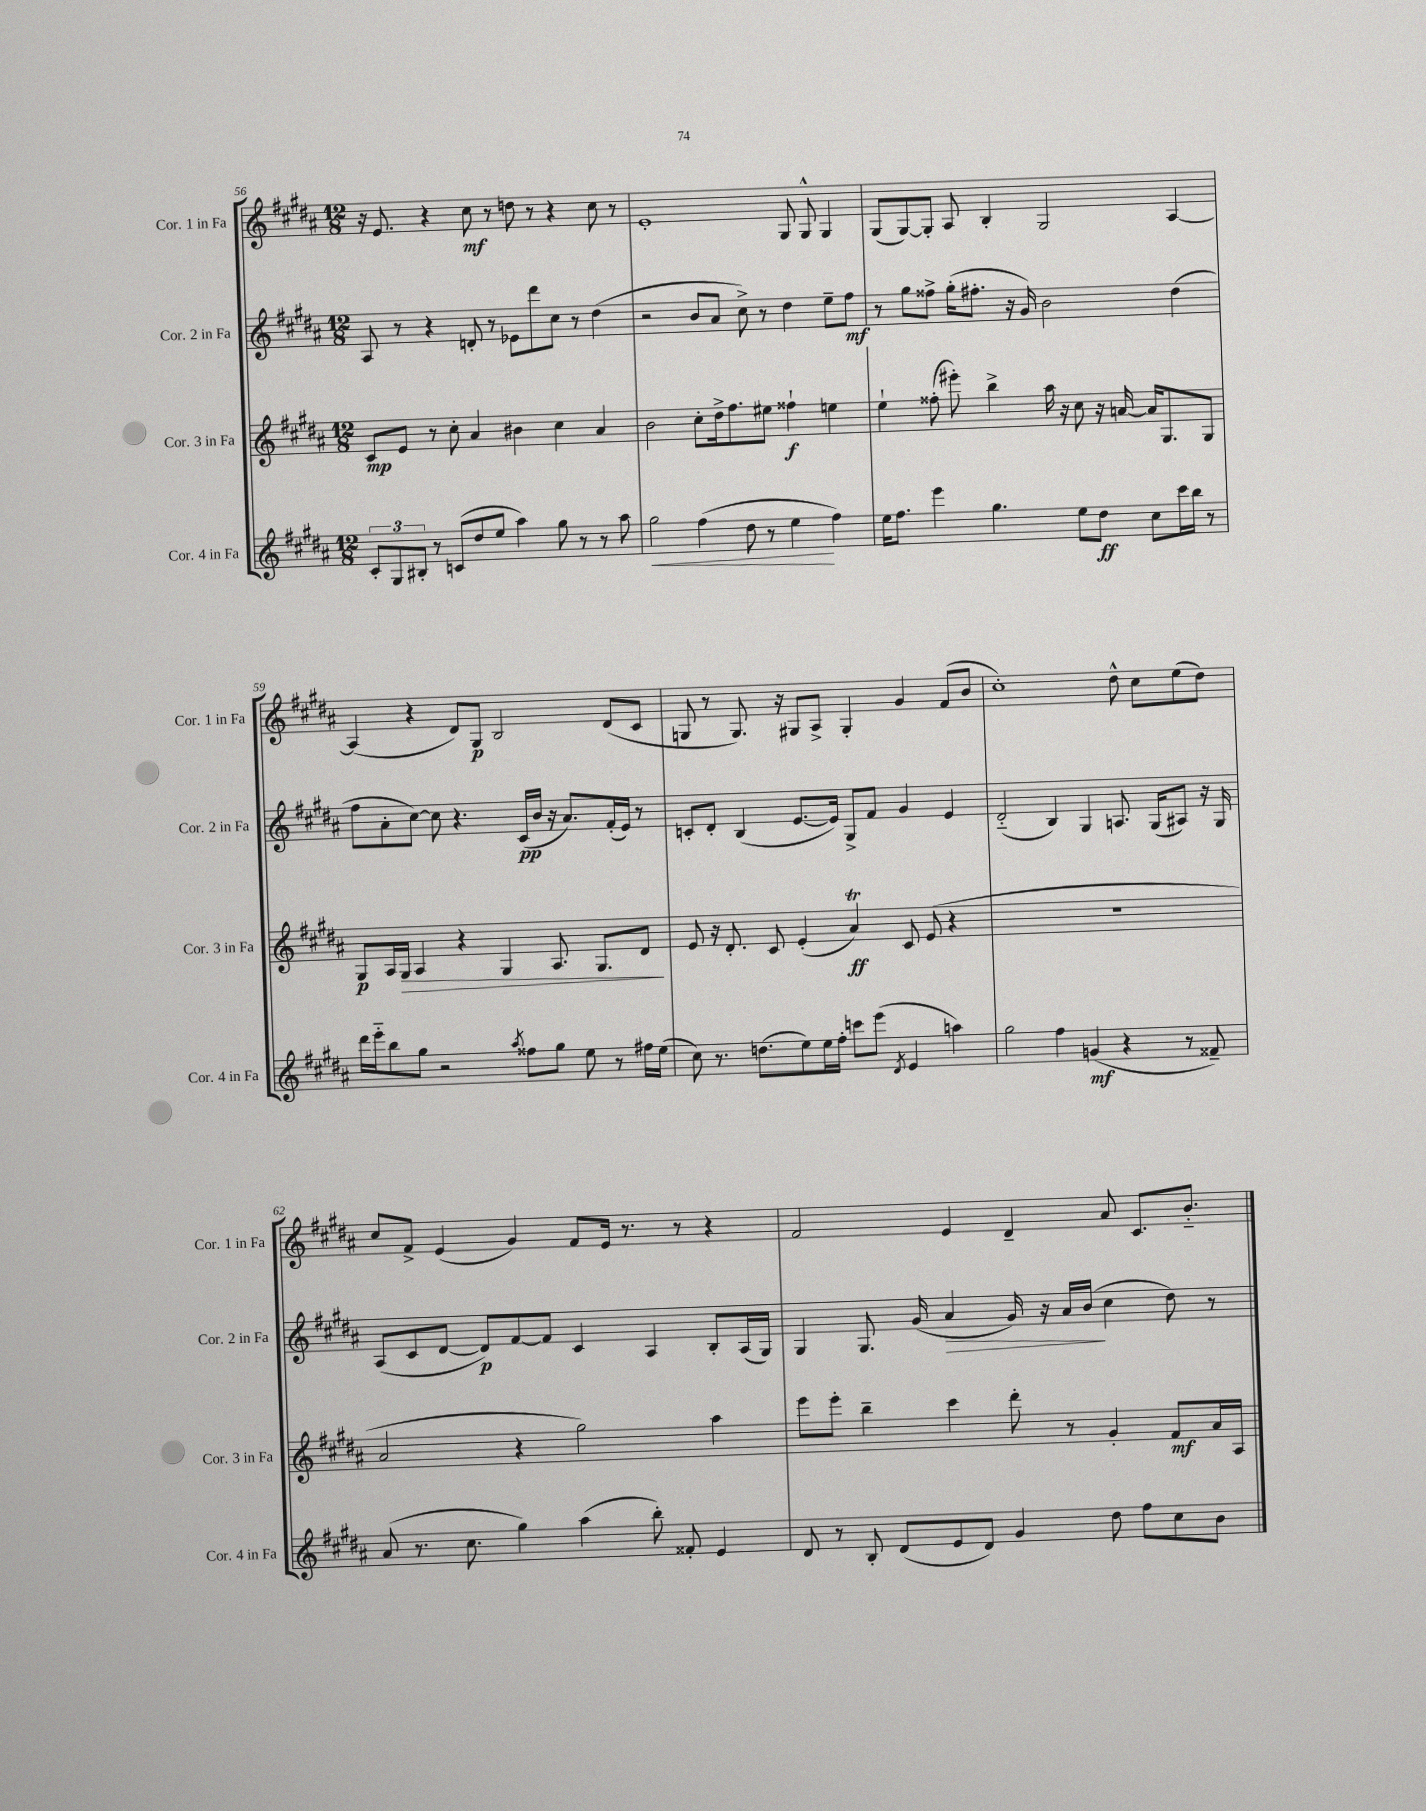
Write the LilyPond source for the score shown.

<<
\new StaffGroup <<
\new Staff = "s0" \with { instrumentName = "Cor. 1 in Fa" shortInstrumentName = "Cor. 1 in Fa" } {
    \clef treble \key b \major \numericTimeSignature \time 12/8
    r16 e'8. r4 cis''8\mf r8 d''8 r8 r4 cis''8 r8 |
    e'1-. gis8 gis8-^ gis4 |
    gis8( gis8~) gis8-. ais8 b4-. gis2 ais4~ |
    ais4( r4 dis'8) gis8\p b2 dis'8( cis'8 |
    g8 r8 g8.) r16 gis8 ais8-> gis4-. gis'4 fis'8( b'8 |
    cis''1-.) dis''8-^ cis''8 e''8( dis''8) |
    cis''8 fis'8-> e'4( gis'4) fis'8 e'16 r8. r8 r4 |
    fis'2 e'4 dis'4-- ais'8 cis'8. b'8.-_ \bar "|." |
}
\new Staff = "s1" \with { instrumentName = "Cor. 2 in Fa" shortInstrumentName = "Cor. 2 in Fa" } {
    \clef treble \key b \major \numericTimeSignature \time 12/8
    ais8 r8 r4 d'8-. r8 ees'8 dis'''8 cis''8 r8 dis''4( |
    r2 b'8 ais'8 cis''8->) r8 dis''4 e''8-- fis''8\mf |
    r8 gis''8 fisis''8-> gis''16-.( fis''8.-. r16 gis'16) b'2 dis''4( |
    fis''8 ais'8-. cis''8~) cis''8 r4. cis'16\pp( b'16 r16 ais'8.) fis'16-.( e'16) r8 |
    c'8-. dis'8-. b4( e'8.~ e'16) gis8-> fis'8 gis'4 e'4 |
    dis'2-_( b4) gis4 a8. gis16( ais8) r16 gis16 |
    ais8( cis'8 dis'8~ dis'8\p) fis'8~ fis'8 cis'4 ais4 b8-. ais16( gis16) |
    gis4 gis8. gis'16( ais'4\> gis'16) r16 ais'16 b'16\!( cis''4 dis''8) r8 \bar "|." |
}
\new Staff = "s2" \with { instrumentName = "Cor. 3 in Fa" shortInstrumentName = "Cor. 3 in Fa" } {
    \clef treble \key b \major \numericTimeSignature \time 12/8
    cis'8\mp e'8 r8 cis''8-. ais'4 bis'4 cis''4 ais'4 |
    b'2 cis''8-. dis''16-> fis''8. eis''8 fisis''4-!\f e''4 |
    e''4-! fisis''8-.( eis'''8-.) b''4-> ais''16 r16 cis''8 r16 a'16~ a'16 gis8. gis8 |
    gis8\p ais16 gis16\> ais4 r4 gis4 ais8. gis8. dis'8\! |
    e'8 r16 dis'8.-. cis'8 e'4-.( ais'4\trill\ff) cis'8 e'8( r4 |
    R1. |
    ais'2 r4 gis''2) ais''4 |
    e'''8 e'''8-. b''4-- cis'''4 dis'''8-. r8 gis'4-. fis'8\mf ais'16 ais16 \bar "|." |
}
\new Staff = "s3" \with { instrumentName = "Cor. 4 in Fa" shortInstrumentName = "Cor. 4 in Fa" } {
    \clef treble \key b \major \numericTimeSignature \time 12/8
    \tuplet 3/2 { cis'8-. gis8 bis8-. } r8 c'8( dis''8 e''8 ais''4) gis''8 r8 r8 ais''8 |
    gis''2\< fis''4( dis''8 r8 e''4\! fis''4) |
    e''16 fis''8. e'''4 gis''4. e''8 dis''8\ff cis''8 cis'''16 b''16 r8 |
    dis'''16 e'''16-_ b''8 gis''8 r2 \acciaccatura { ais''8 } fisis''8 gis''8 e''8 r8 fis''16 e''16( |
    cis''8) r8. d''8.( e''8) e''16 fis''16-. c'''8 e'''8( \acciaccatura { dis'8 } e'4 a''4) |
    gis''2 fis''4 g'4\mf( r4 r8 fisis'8--) |
    ais'8( r8. cis''8. gis''4) ais''4( b''8-.) fisis'8-. e'4 |
    dis'8 r8 b8-. dis'8( e'8 dis'8) gis'4 dis''8 fis''8 cis''8 b'8 \bar "|." |
}
>>
>>
\layout { \context { \Score currentBarNumber = #56 } }
